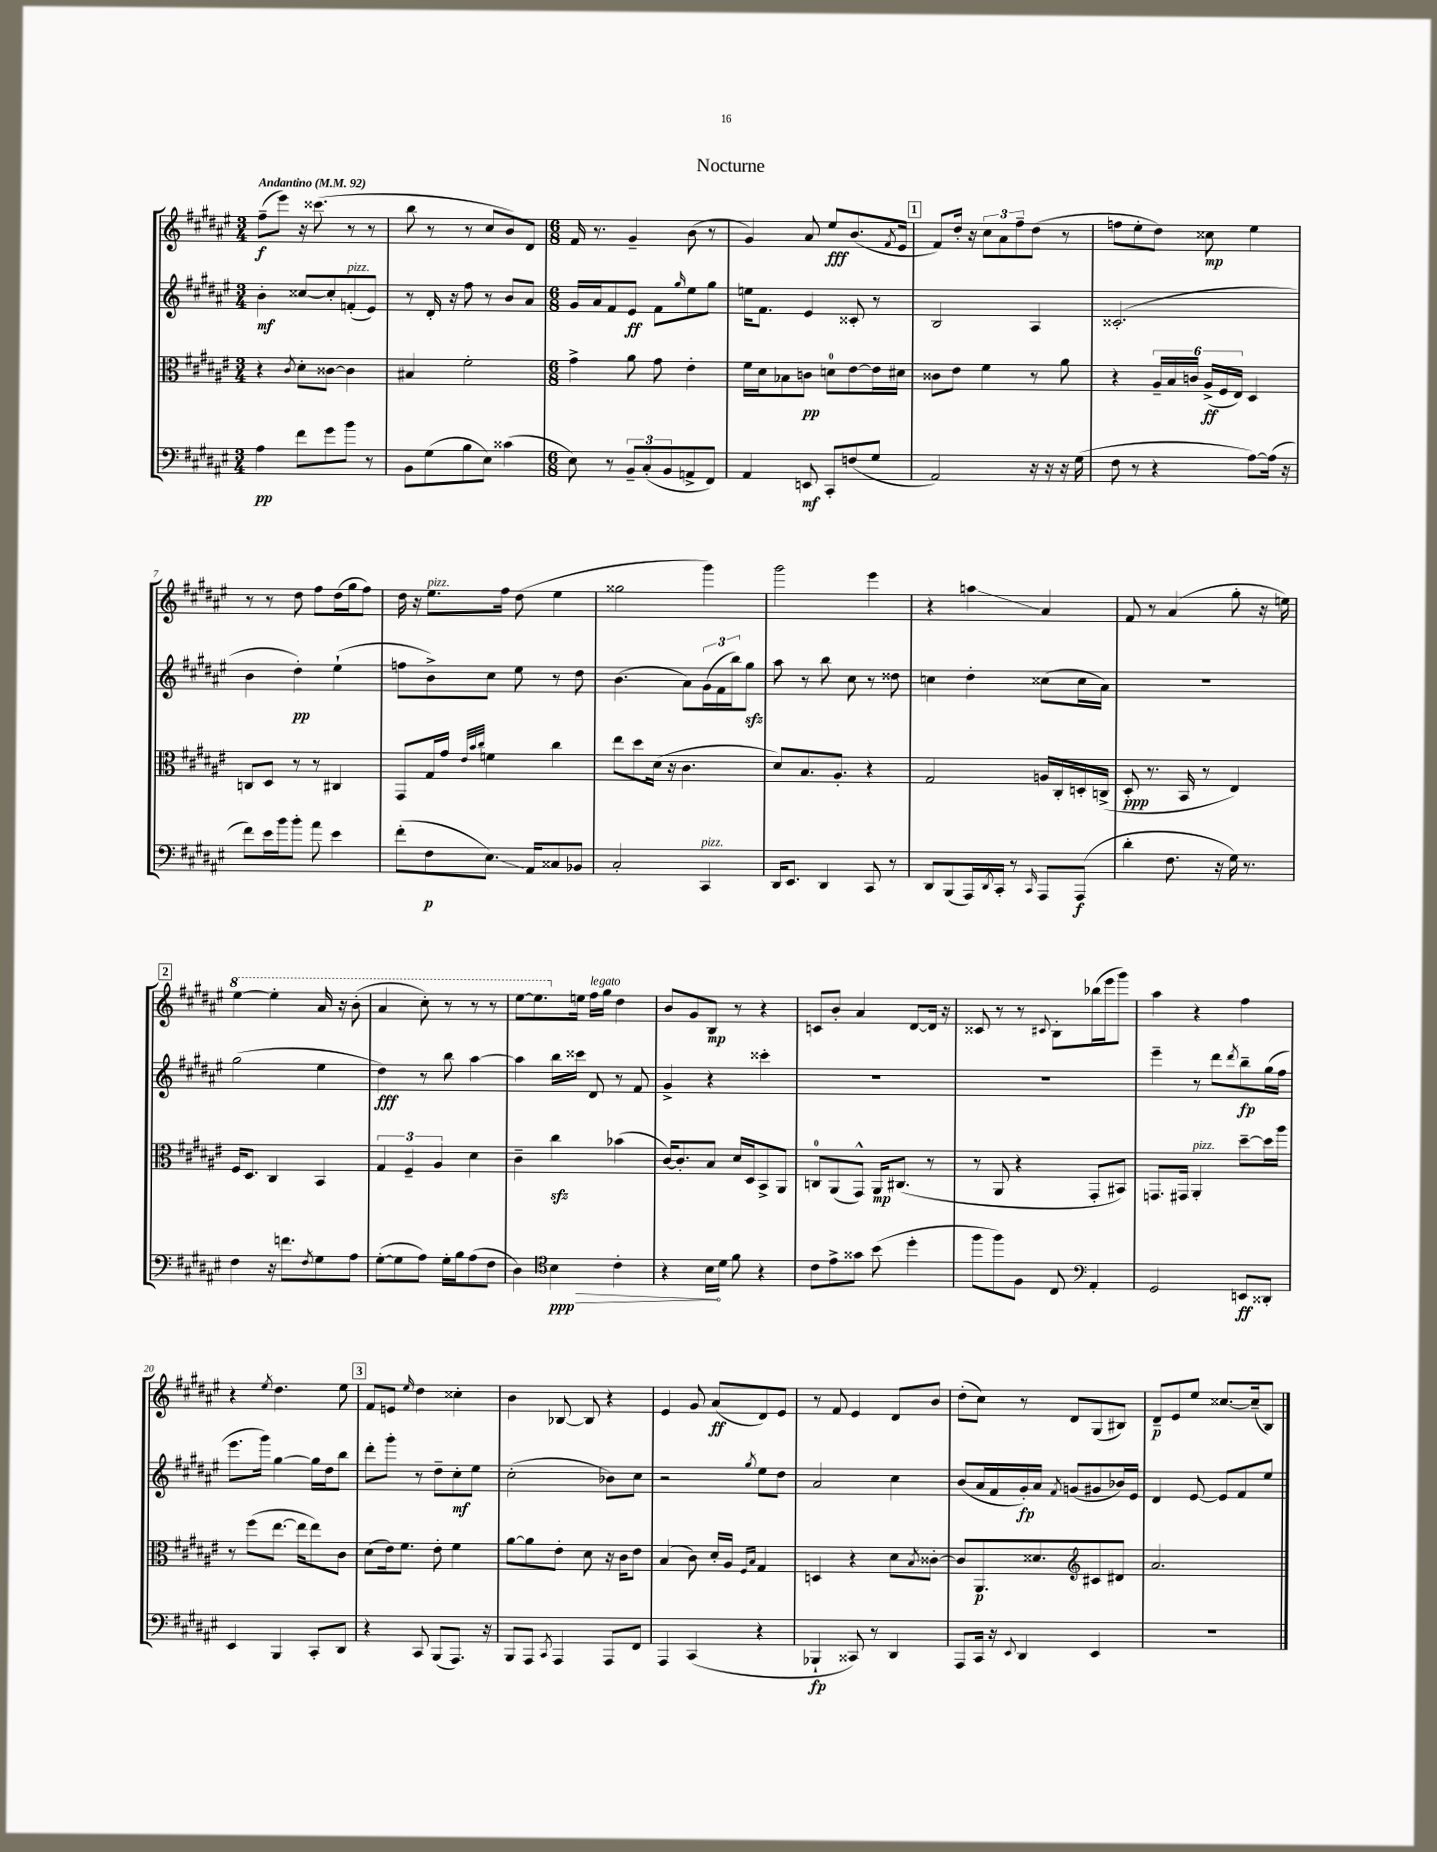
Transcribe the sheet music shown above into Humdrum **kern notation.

**kern	**kern	**kern	**kern
*staff4	*staff3	*staff2	*staff1
*clefF4	*clefC3	*clefG2	*clefG2
*k[f#c#g#d#a#e#]	*k[f#c#g#d#a#e#]	*k[f#c#g#d#a#e#]	*k[f#c#g#d#a#e#]
*M3/4	*M3/4	*M3/4	*M3/4
*MM92	*MM92	*MM92	*MM92
4A#\	4r	4b'\	(8ff#~\L
.	.	.	8eee#\J)
.	8qc#/	.	.
8f#\L	8d#'\L	[8cc##/L	16r
.	.	.	(8.ccc##\
8g#\	[8c##\J	8cc##'/]	.
8b\J	4c##\]	(8f'/	8r
8r	.	8e#/J)	8r
=	=	=	=
8BB\L	4B#/	8r	8bb\
(8G#\	.	16d#'/	8r
.	.	16r	.
8B\	2f#'\	8ff#\	8r
8E#\J)	.	8r	8cc#/L
(4c##\	.	8b/L	8b/)
.	.	8a#/J	8d#/J
=	=	=	=
*M6/8	*M6/8	*M6/8	*M6/8
8E#\)	4g#^\	16g#/LL	16f#/
.	.	16a#/J	8.r
8r	.	8f#/	.
12BB~/L	8a#\	8e#/J	4g#~/
(12C#'/	.	.	.
.	8g#\	8f#\L	.
12BB/	.	.	.
.	.	16qqgg#/	.
8AA^/	4e#'\	8ee#\	(8b\
8FF#/J)	.	8gg#\J	8r
=	=	=	=
4AA#/	16f#\LL	16ee\LK	4g#/)
.	16d#\J	8.f#\J	.
.	8B-\	.	.
8EE/	8c\J	4e#/	8a#/
8CC#'/L	8d\L	.	8ee#/L
(8F/	[8e#\	8c##'/	(8.b/
8G#/J	16e#\]L	8r	.
.	.	.	8qf#/
.	16d#\JJ	.	16e#/Jk
=	=	=	=
2AA#/)	8c##\L	2B/	8f#/L)
.	8e#\J	.	16dd#'/Jk
.	.	.	16r
.	4f#\	.	12cc#\L
.	.	.	12a#\
.	.	.	12ff#~\
16r	8r	4A#/	(8dd#\J
16r	.	.	.
16r	8a#\	.	8r
(16G#\	.	.	.
=	=	=	=
8F#\	4r	(2.c##'/	8ff\L
8r	.	.	8ee#'\
4r	24A#~/LL	.	8dd#\J)
.	24B/	.	.
.	24c/JJ	.	.
.	(24A#^/LL	.	8cc##\
.	24F#/	.	.
.	24E#/JJ)	.	.
[8A#\L)	4D#/	.	4ee#\
(16A#\]Jk	.	.	.
16r	.	.	.
=	=	=	=
8f#\L)	8C/L	4b\	8r
16e#\L	8D#/J	.	8r
16b\J	.	.	.
8b'\J	8r	4dd#'\)	8dd#\
8a#\	8r	.	8ff#\L
4e#\	4C#/	(4ee#`\	(16dd#\L
.	.	.	16gg#\J
.	.	.	8ff#\J)
=	=	=	=
(8f#'\L	8GG#/L	8ff\L	16dd#\
.	.	.	16r
8F#\	16G#/L	8b^\)	8.ee#\L
.	16g#/JJ	.	.
.	32qqe#/LLL	.	.
.	32qqb/	.	.
.	32qqcc#/JJJ	.	.
8.E#\J)	4f\	8cc#\J	.
.	.	.	16ff#\Jk
.	.	8ee#\	(8dd#\
16AA#/LK	.	.	.
8C##/	4cc#\	8r	4ee#\
8BB-/J	.	8dd#\	.
=	=	=	=
2C#'/	8ee#\L	(4.b\	2gg##\
.	8dd#\	.	.
.	(16d#\Jk	.	.
.	16r	.	.
.	4.c#\	8a#\L)	.
4CC#/	.	(24g#\L	4ggg#\)
.	.	24f#\	.
.	.	24bb\J)	.
.	.	8gg#\J	.
=	=	=	=
16DD#/LK	8d#/L)	8aa#\	2ggg#\
8.EE#/J	.	.	.
.	8.B/	8r	.
4DD#/	.	8bb\	.
.	8.A#'/J	.	.
.	.	8cc#\	.
8CC#/	4r	8r	4eee#\
8r	.	8dd##\	.
=	=	=	=
8DD#/L	2G#/	4cc\	4r
(8BBB/	.	.	.
16AAA#/L)	.	4dd#'\	4aa\
8qDD#/	.	.	.
16CC#'/JJ	.	.	.
8r	.	.	.
16qqCC#/	.	.	.
8AAA#/L	16A/LL	(8cc##\L	4a#/
.	16C#'/	.	.
(8AAA#/J	16D'/	16cc##\L	.
.	(16C^/JJ	16a#\JJ)	.
=	=	=	=
4d#'\	8D#'/	2.r	8f#/
.	8.r	.	8r
8.F#\	.	.	(4a#/
.	16BB/	.	.
.	8r	.	.
16r	.	.	.
16G#\)	4E#/)	.	8gg#'\
8.r	.	.	.
.	.	.	16r
.	.	.	16ee\)
=	=	=	=
4F#\	16F#/LK	(2gg#\	[4eee#\
.	8.D#/J	.	.
16r	4C#/	.	4eee#'\]
8.f\L	.	.	.
8qF#/	.	.	.
8G#\	4BB/	4ee#\	16aa#/
.	.	.	16r
8A#\J	.	.	(8bb'\
=	=	=	=
([8G#'\L	6G#/	4dd#\)	4aa#/
8G#\]	.	.	.
.	6F#~/	.	.
8A#\J)	.	8r	8ccc#'\)
.	6A#/	.	.
16G#'\LL	.	8bb\	8r
16B\J	.	.	.
(8A#\	4d#\	[4aa#\	8r
8F#\J	.	.	8r
=	=	=	=
4D#\)	4c#~\	4aa#\]	[8eee#\L
.	.	.	8.eee#\]
*clefC4	*	*	*
4B\	4cc#\	16bb\LL	.
.	.	16ccc##\JJ	16ee\Jk
.	.	8d#/	16ff#\LL
.	.	.	16gg#\JJ
4c#'\	(4b-\	8r	4dd#\
.	.	8f#/	.
=	=	=	=
4r	[16c#/LK)	4g#^/	8b/L
.	8.c#'/]	.	.
.	.	.	8g#/
16B\LL	8B/J	4r	8B/J
16d#\JJ	.	.	.
8f#\	16d#/LL	.	8r
.	16D#/J	.	.
4r	8BB^/	4ccc##'\	4r
.	8AA#/J	.	.
=	=	=	=
8c#\L	8C/L	2.r	8c/L
8e#^\	(8AA#/	.	8b'/J
8g##\J	8GG#^^/J)	.	4a#/
(8b\	16AA#/LK	.	.
.	(8.C#/J	.	.
4dd#'\	.	.	[8d#/L
.	8r	.	16d#/]Jk
.	.	.	16r
=	=	=	=
8ff#\L	8r	2.r	8c##/
8ff#\)	8AA#/	.	8r
8F#\J	4r	.	8r
.	.	.	8qqc#/
8C#/	.	.	8B'\L
*clefF4	*	*	*
4AA#'/	8GG#'/L	.	(16bb-\L
.	.	.	16eee#\J
.	8BB#/J)	.	8ggg#\J)
=	=	=	=
2GG#/	8.GG/L	4eee#~\	4aa#\
.	16GG#/Jk	.	.
.	4AA#'/	8r	4r
.	.	8ddd#\L	.
.	.	8qddd#/	.
8EE/L	[8dd#~\L	8bb~\	4ff#\
8DD##'/J	16dd#\]L	(16gg#\L	.
.	16aa#\JJ	16ff#\JJ	.
=	=	=	=
4EE#/	8r	8.eee#\L	4r
.	(8ff#\L	.	.
.	.	16ggg#\Jk)	.
.	.	.	8qee#/
4BBB/	[8.ee#\J	[4gg#\	4.dd#\
.	16ee#\]LK	.	.
8CC#'/L	8ee#\)	16gg#\]LL	.
.	.	16dd#\J	.
8DD#/J	8c#\J	8bb\J	8ee#\
=	=	=	=
4r	(8d#\L	8ddd#'\L	8f#/L
.	16e#\k)	8ggg#'\J	8e/J
.	8.f#\J	.	.
.	.	.	16qqee#/
8CC#/	.	8r	4dd#\
(8BBB/L	8e#'\	8dd#~\L	.
8.AAA#/J)	4f#\	8cc#'\	4cc##'\
.	.	8ee#\J	.
16r	.	.	.
=	=	=	=
8BBB/L	[8a#\L	(2cc#'\	4b\
8AAA#/J	8a#\]	.	.
8qCC#/	.	.	.
4AAA#/	8e#'\J	.	[8B-/
.	8d#\	.	8B-/]
8AAA#/L	16r	8b-\L)	4r
.	16c#\LK	.	.
8FF#/J	8e#\J	8cc#\J	.
=	=	=	=
4AAA#/	(4B/	2r	4e#/
(4CC#/	8c#\)	.	8g#/
.	16d#'/LL	.	(8a#/L
.	16A#/JJ	.	.
.	16qqF#/LL	.	.
.	16qqB/JJ	8qgg#/	.
4r	4G#/	8ee#\L	8d#/)
.	.	8dd#\J	8e#/J
=	=	=	=
4BBB-`/	4D/	2a#/	8r
.	.	.	8f#/
8CC##/)	4r	.	4e#/
8r	.	.	.
4DD#/	8d#\L	4cc#\	8d#/L
.	8qB/	.	.
.	[8c##'\J	.	8b/J
=	=	=	=
8AAA#/L	8c##/]L	(8b/L	(8dd#'\L
16CC#/Jk	8.AA#/	16a#/L	8cc#\J)
16r	.	16f#/	.
8qqEE#/	.	.	.
4DD#/	.	16g#'/)	8r
.	8.d##/	16a#/JJ	.
.	.	8qf#/	.
.	.	(8g/L	8d#/L
4EE#/	8c#/	8g#/	(8G#/
.	8d#/J	16b-/L)	8B#/J)
.	.	16e#/JJ	.
=	=	=	=
*	*clefG2	*	*
2.r	2.a#/	4d#/	8d#~/L
.	.	.	8e#/
.	.	[8e#/	8ee#/J
.	.	8e#/]L	[8.cc##/L
.	.	8f#/	.
.	.	.	(16cc##~/]k
.	.	8ee#/J	8B/J)
==	==	==	==
*-	*-	*-	*-
